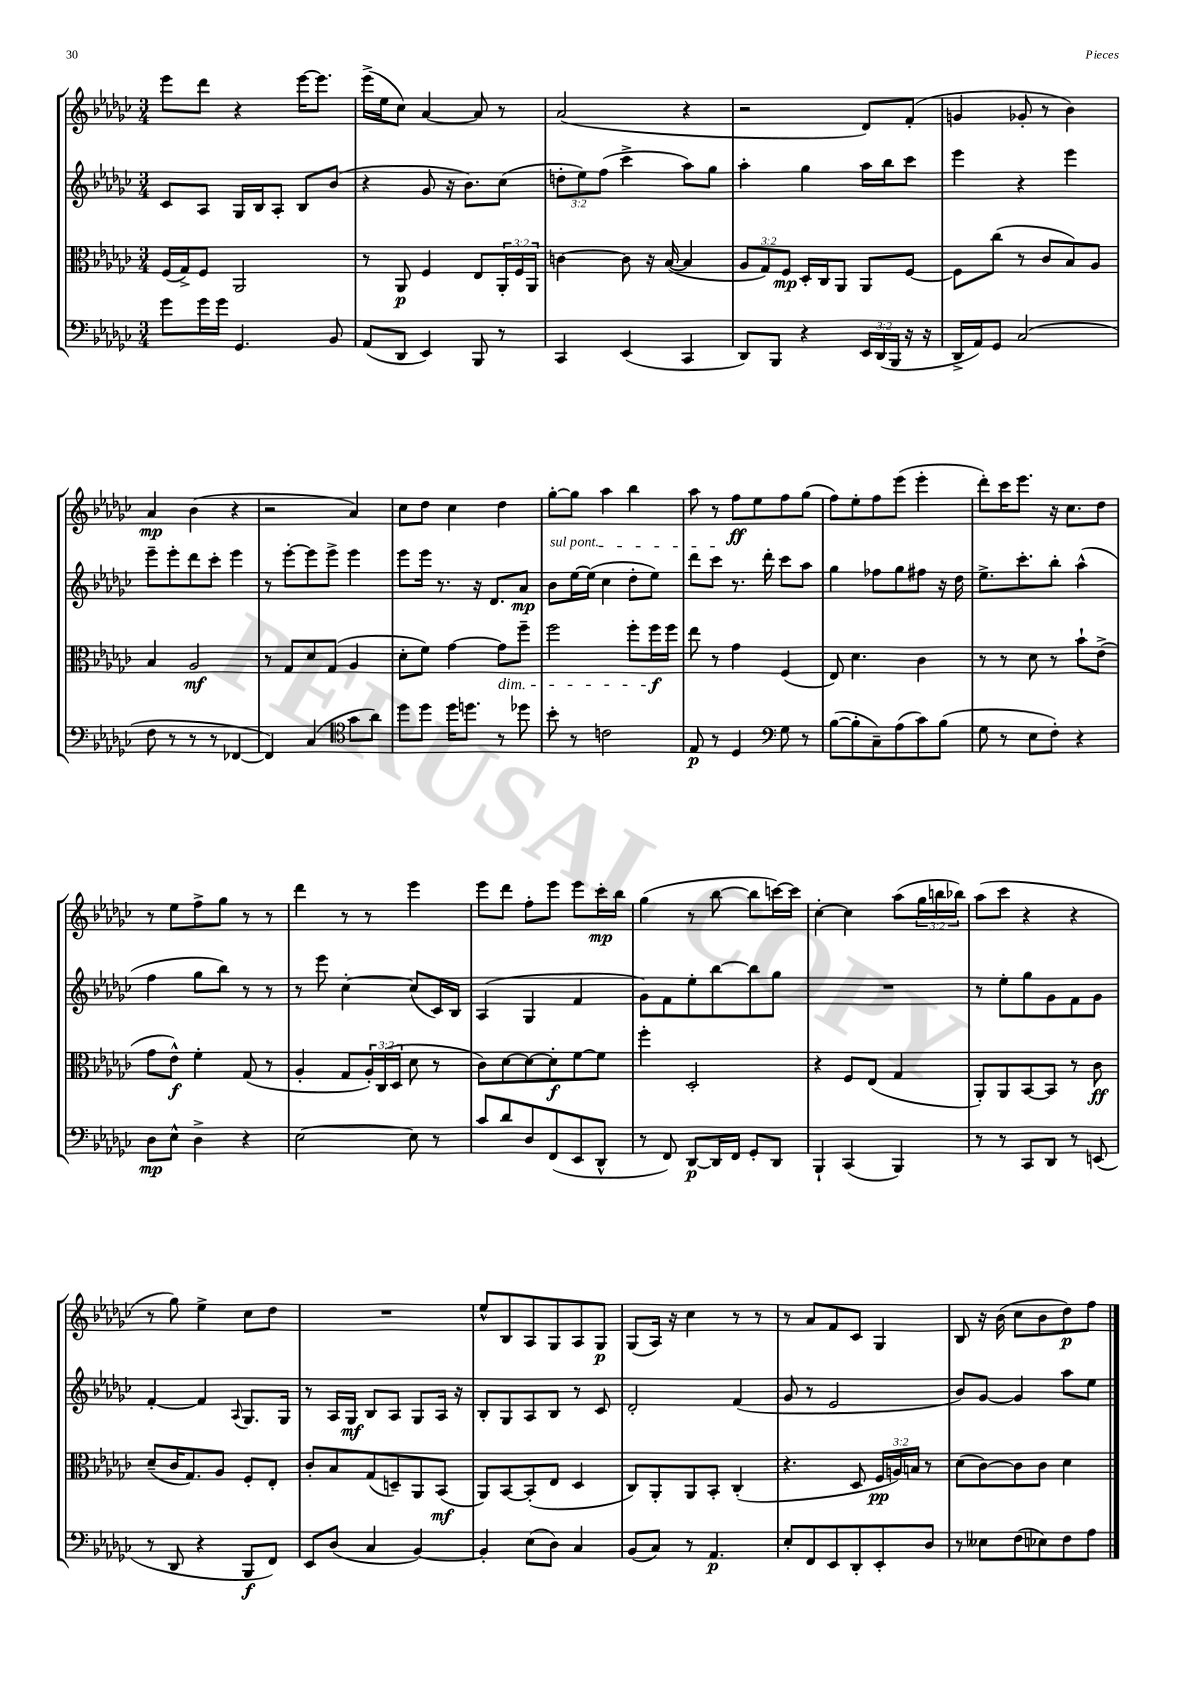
<<
\new StaffGroup <<
\new Staff = "s0" {
    \clef treble \key ges \major \numericTimeSignature \time 3/4 \override Staff.TupletNumber.text = #tuplet-number::calc-fraction-text
    ees'''8 des'''8 r4 ees'''16~ ees'''8. |
    ees'''16->( ees''16 ces''8) aes'4~ aes'8 r8 |
    aes'2( r4 |
    r2 des'8) f'8-.( |
    g'4 ges'8-. r8 bes'4) |
    aes'4\mp bes'4( r4 |
    r2 aes'4) |
    ces''8 des''8 ces''4 des''4 |
    ges''8~-. ges''8 aes''4 bes''4 |
    aes''8 r8 f''8\ff ees''8 f''8 ges''8( |
    f''8) ees''8-. f''8 ees'''8( ees'''4-. |
    des'''8-.) ces'''16 ees'''8. r16 ces''8. des''8 |
    r8 ees''8 f''8-> ges''8 r8 r8 |
    des'''4 r8 r8 ees'''4 |
    ees'''8 des'''8 f''8-. ees'''8 ees'''8 ces'''16-.\mp bes''16 |
    ges''4( r8 bes''8~ bes''8 c'''16~) c'''16 |
    ces''4~-. ces''4 aes''8( \tuplet 3/2 { ges''16 b''16 bes''16) } |
    aes''8( ces'''8 r4 r4 |
    r8 ges''8) ees''4-> ces''8 des''8 |
    R2. |
    ees''8-^ bes8 aes8 ges8 aes8 ges8\p |
    ges8( aes16) r16 ces''4 r8 r8 |
    r8 aes'8 f'8 ces'8 ges4 |
    bes8 r16 bes'16( ces''8 bes'8 des''8\p) f''8 \bar "|." |
}
\new Staff = "s1" {
    \clef treble \key ges \major \numericTimeSignature \time 3/4 \override Staff.TupletNumber.text = #tuplet-number::calc-fraction-text
    ces'8 aes8 ges16 bes16 aes8-. bes8 bes'8( |
    r4 ges'8 r16 bes'8.) ces''8( |
    \tuplet 3/2 { d''8-. ees''8) f''8( } ces'''4-> aes''8) ges''8 |
    aes''4-. ges''4 aes''16 bes''16 ces'''8 |
    ees'''4 r4 ees'''4 |
    ees'''8-- ees'''8-. des'''8 ces'''8-. ees'''4 |
    r8 ees'''8~-. ees'''8 ees'''8-> ees'''4 |
    ees'''8 ees'''16 r8. r16 des'8. aes'8\mp |
    \once \override TextSpanner.bound-details.left.text = \markup { \italic "sul pont." } bes'8\startTextSpan ees''16~ ees''16( ces''4 des''8-. ees''8) |
    des'''8 ces'''8\stopTextSpan r8. des'''16-. ces'''8 aes''8 |
    ges''4 fes''8 ges''8 fis''8 r16 des''16 |
    ees''8.-> ces'''8.-. bes''8-. aes''4-^( |
    f''4 ges''8 bes''8) r8 r8 |
    r8 ees'''8 ces''4~-. ces''8( ces'16) bes16 |
    aes4( ges4 f'4 |
    ges'8) f'8 ees''8-. bes''8~ bes''8 ges''8 |
    R2. |
    r8 ees''8-. ges''8 ges'8 f'8 ges'8 |
    f'4~-. f'4 \appoggiatura { aes8 } ges8. ges16 |
    r8 aes16 ges16\mf bes8 aes8 ges8 aes16 r16 |
    bes8-. ges8 aes8 bes8 r8 ces'8 |
    des'2-. f'4( |
    ges'8 r8 ees'2 |
    bes'8) ges'8~ ges'4 aes''8 ees''8 \bar "|." |
}
\new Staff = "s2" {
    \clef alto \key ges \major \numericTimeSignature \time 3/4 \override Staff.TupletNumber.text = #tuplet-number::calc-fraction-text
    f16( ges16->) f8 aes,2 |
    r8 aes,8\p f4 ees8 \tuplet 3/2 { aes,16-. f16 aes,16 } |
    c'4~ c'8 r16 bes16~( bes4 |
    \tuplet 3/2 { aes8 ges8) f8\mp } des16-. ces16 aes,8 aes,8 f8~ |
    f8 ces''8( r8 ces'8 bes8) aes8 |
    bes4 aes2\mf |
    r8 ges8 des'8 ges8( aes4 |
    des'8-. f'8) ges'4~ ges'8\dim f''8-- |
    f''2 f''8-. f''16\f\! f''16 |
    ees''8 r8 ges'4 f4( |
    ees8) des'4. ces'4 |
    r8 r8 des'8 r8 bes'8-! ees'8->( |
    ges'8 ees'8-^\f) f'4-. ges8( r8 |
    aes4-. ges8 \tuplet 3/2 { aes16-.) ces16( des16 } des'8 r8 |
    ces'8) des'8~ des'8~ des'8-.\f f'8~ f'8 |
    f''4-. des2-. |
    r4 f8 ees8( ges4 |
    aes,8-.) aes,8 bes,8~ bes,8 r8 ces'8\ff |
    des'8--( ces'16 ges8.) aes8 f8-. ees8-. |
    ces'8-. bes8 ges8( d8--) aes,8 bes,8\mf( |
    aes,8) bes,8~ bes,8-.( ees8 des4 |
    ces8) aes,8-. aes,8 bes,8-. ces4-.( |
    r4. des8 \tuplet 3/2 { f16\pp a16) b16 } r8 |
    des'8( ces'8~) ces'8 ces'8 des'4 \bar "|." |
}
\new Staff = "s3" {
    \clef bass \key ges \major \numericTimeSignature \time 3/4 \override Staff.TupletNumber.text = #tuplet-number::calc-fraction-text
    ges'8 ges'16 ges'16 ges,4. bes,8 |
    aes,8( des,8 ees,4) bes,,8 r8 |
    ces,4 ees,4( ces,4 |
    des,8) bes,,8 r4 \tuplet 3/2 { ees,16 des,16( bes,,16 } r16 r16 |
    des,16-> aes,16) ges,8 ces2( |
    f8 r8 r8 r8 fes,4~ |
    fes,4) ces4( \clef tenor ges'8 aes'8) |
    des''8 des''8 des''16 d''8. r8 des''8 |
    bes'8-. r8 c'2 |
    ees8\p r8 des4 \clef bass ges8 r8 |
    bes8~( bes8-. ces8--) aes8( ces'8) bes8( |
    ges8 r8 ees8 f8-.) r4 |
    des8\mp ees8-^ des4-> r4 |
    ees2~ ees8 r8 |
    ces'8 des'8 des8 f,8( ees,8 des,8-^ |
    r8 f,8) des,8~\p des,16 f,16 ges,8-. des,8 |
    bes,,4-! ces,4( bes,,4) |
    r8 r8 ces,8 des,8 r8 e,8( |
    r8 des,8 r4 bes,,8\f f,8) |
    ees,8 des8( ces4 bes,4~) |
    bes,4-. ees8( des8) ces4 |
    bes,8( ces8) r8 aes,4.\p |
    ees8-. f,8 ees,8 des,8-. ees,8-. des8 |
    r8 eeses8 f8( ees8) f8 aes8 \bar "|." |
}
>>
>>
\layout { \context { \Score \remove "Bar_number_engraver" } }
